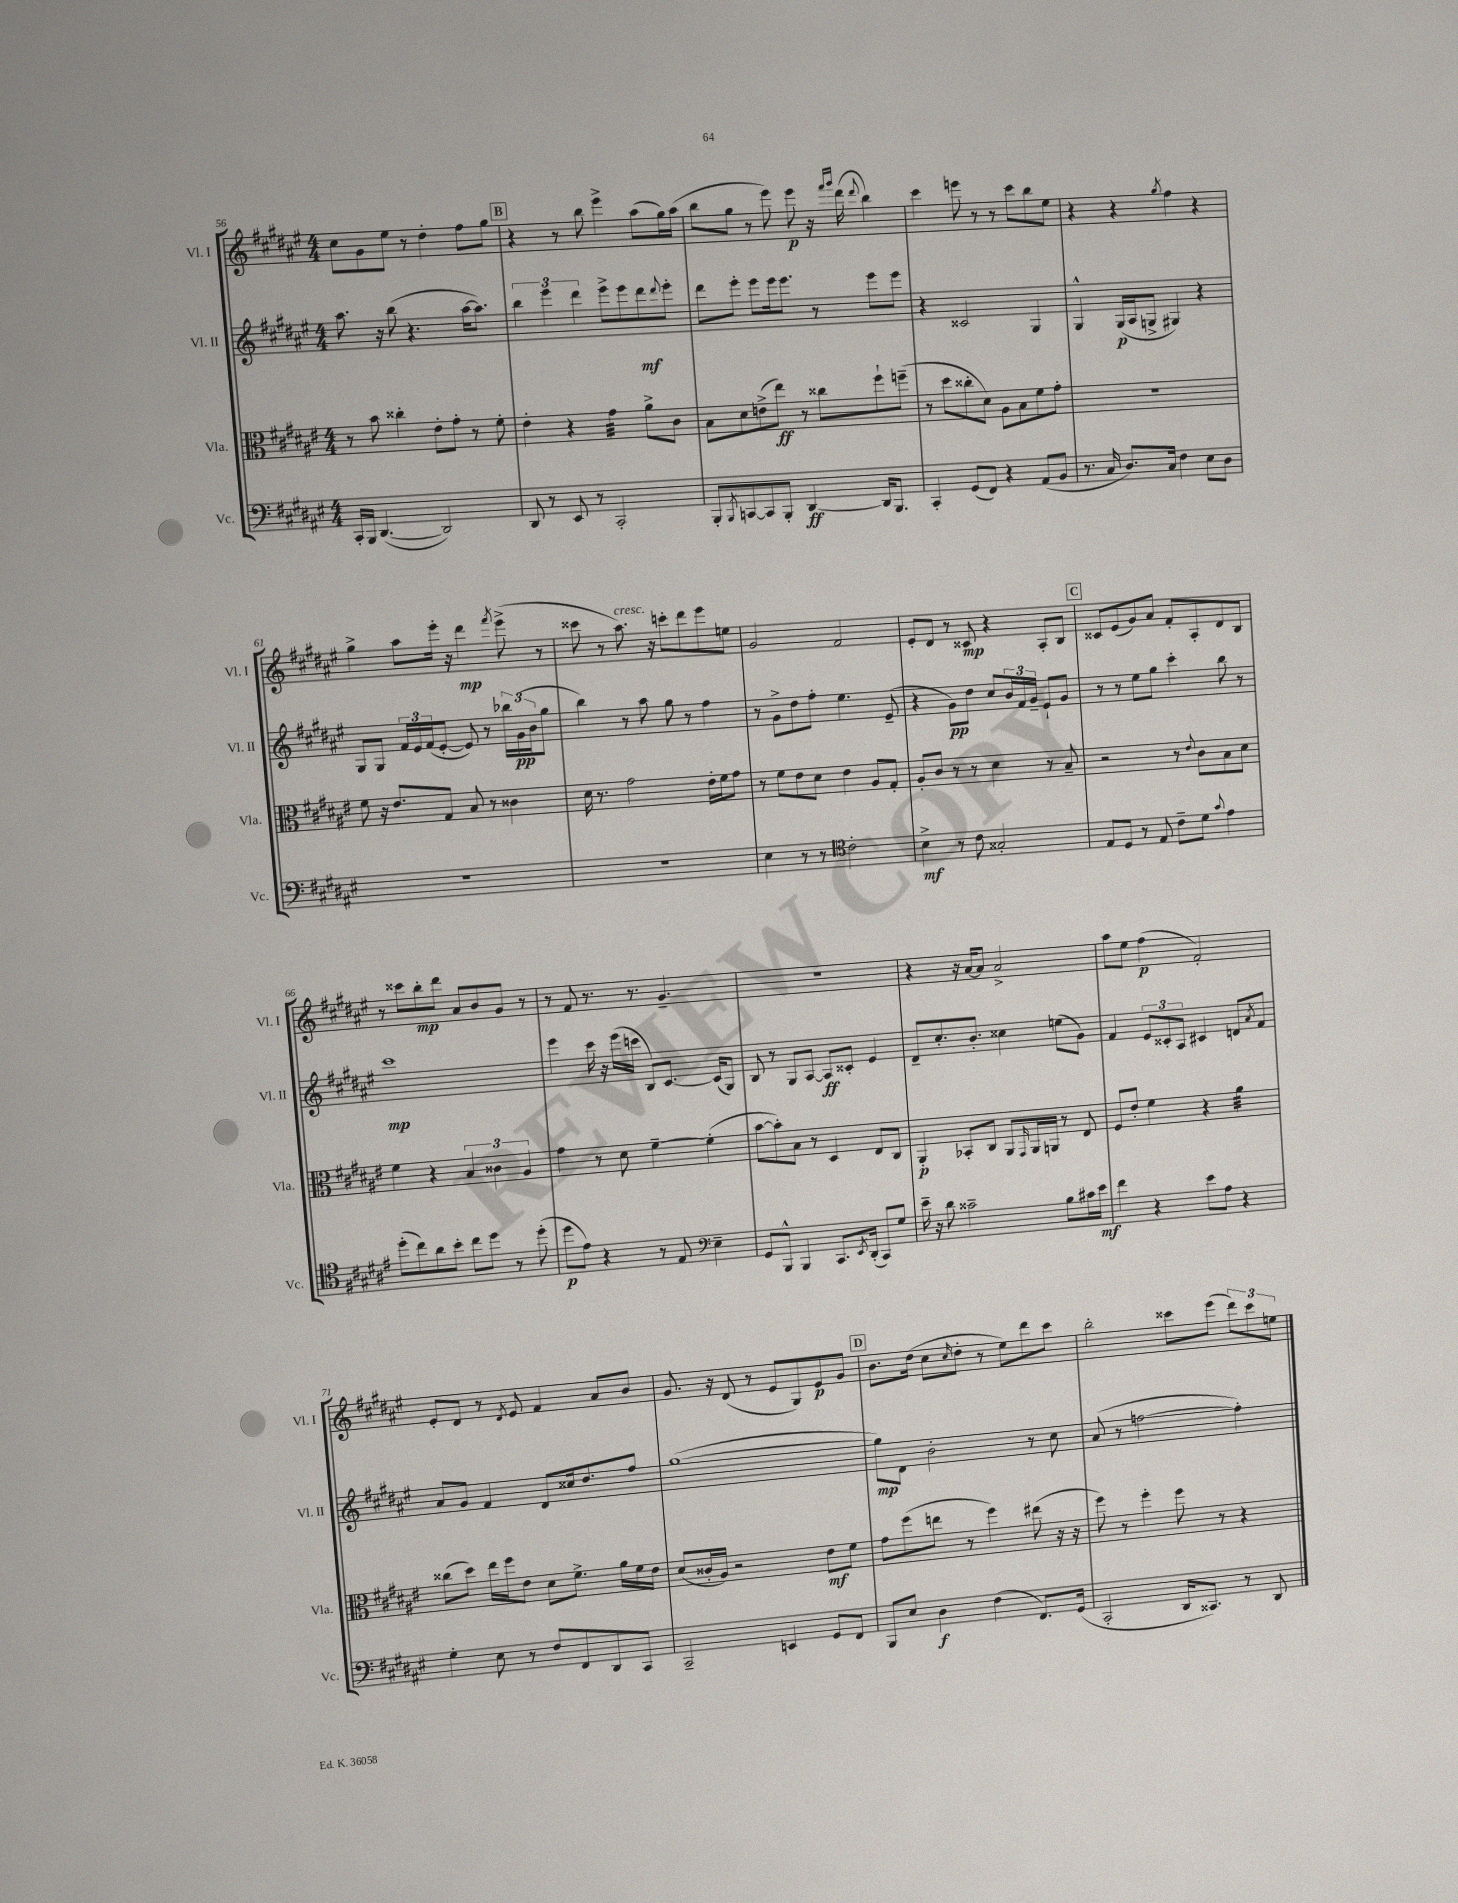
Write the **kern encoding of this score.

**kern	**dynam	**kern	**dynam	**kern	**dynam	**kern	**dynam
*part4	*part4	*part3	*part3	*part2	*part2	*part1	*part1
*staff4	*staff4	*staff3	*staff3	*staff2	*staff2	*staff1	*staff1
*I"Vc.	*	*I"Vla.	*	*I"Vl. II	*	*I"Vl. I	*
*I'Vc.	*	*I'Vla.	*	*I'Vl. II	*	*I'Vl. I	*
*clefF4	*	*clefC3	*	*clefG2	*	*clefG2	*
*k[f#c#g#d#a#e#]	*	*k[f#c#g#d#a#e#]	*	*k[f#c#g#d#a#e#]	*	*k[f#c#g#d#a#e#]	*
*M4/4	*	*M4/4	*	*M4/4	*	*M4/4	*
=56	=56	=56	=56	=56	=56	=56	=56
16CC#'/LL	.	8r	.	8.aa#\	.	8cc#\L	.
16BBB/JJ	.	.	.	.	.	.	.
([4.DD#/	.	8b\	.	.	.	8g#\	.
.	.	.	.	16r	.	.	.
.	.	4cc##X'\	.	(8bb\	.	8ee#\J	.
.	.	.	.	4.r	.	8r	.
2DD#/])	.	8e#'\L	.	.	.	4dd#'\	.
.	.	8g#'\J	.	.	.	.	.
.	.	8r	.	[16aa#\KL	.	8ff#\L	.
.	.	.	.	8.aa#\J])	.	.	.
.	.	8f#'\	.	.	.	8gg#\J	.
!!LO:REH:place=s1:t=B
=57	=57	=57	=57	=57	=57	=57	=57
8DD#/	.	4e#'\	.	6bb\	.	4r	.
8r	.	.	.	.	.	.	.
.	.	.	.	6eee#\	.	.	.
8EE#/	.	4r	.	.	.	8r	.
.	.	.	.	6ddd#\	.	.	.
8r	.	.	.	.	.	8bb\	.
*	*	*tremolo	*	*	*	*	*
2CC#'/	.	32g#\LLL	.	8eee#^\L	.	4eee#^\	.
.	.	32g#\	.	.	.	.	.
.	.	32g#\	.	.	.	.	.
.	.	32g#\	.	.	.	.	.
.	.	32g#\	.	8eee#\	.	.	.
.	.	32g#\	.	.	.	.	.
.	.	32g#\	.	.	.	.	.
.	.	32g#\JJJ	.	.	.	.	.
*	*	*Xtremolo	*	*	*	*	*
.	.	8a#^\L	.	8ddd#\	mf	(8aa#\L	.
.	.	.	.	8qqddd#/	.	.	.
.	.	8c#\J	.	8eee#'\J	.	16gg#\L)	.
.	.	.	.	.	.	(16aa#\JJ	.
=58	=58	=58	=58	=58	=58	=58	=58
8BBB'/L	.	8B\L	.	8ddd#\L	.	8bb\L	.
8qBBB/	.	.	.	.	.	.	.
[8CCn/	.	8d#\	.	8eee#'\J	.	8gg#\J	.
8CC/]	.	(8en^\	.	8eee#\L	.	8r	.
8BBB'/J	.	8ee#\J)	ff	16eee#\k	.	8eee#\)	.
.	.	.	.	8.eee#\J	.	.	.
[4DD#/	ff	8r	.	.	.	8eee#\	p
.	.	8cc##X\L	.	8r	.	16r	.
.	.	.	.	.	.	16qqfff#/LL	.
.	.	.	.	.	.	16qqggg#/JJ	.
.	.	.	.	.	.	(16ddd#\	.
.	.	.	.	.	.	8qqddd#/	.
16DD#/KL]	.	8ff#`\	.	8eee#\L	.	4bb\)	.
8.BBB/J	.	.	.	.	.	.	.
.	.	(8ffn~\J	.	8eee#\J	.	.	.
=59	=59	=59	=59	=59	=59	=59	=59
4CC#'/	.	8r	.	4r	.	4ccc#\	.
.	.	8dd#\L	.	.	.	.	.
(8GG#/L	.	8cc##X'\	.	2c##X/	.	8eeen\	.
8FF#/J)	.	8d#\J)	.	.	.	8r	.
4r	.	8A#\L	.	.	.	8r	.
.	.	8B\	.	.	.	8ccc#\L	.
(8AA#/L	.	8f#\	.	4G#/	.	8bb\	.
8BB/J	.	8g#'\J	.	.	.	8ee#\J	.
=60	=60	=60	=60	=60	=60	=60	=60
8.r	.	1r	.	4G#^^/	.	4r	.
16C#/	.	.	.	.	.	.	.
8.D#/L)	.	.	.	(16G#/LL	p	4r	.
.	.	.	.	16A#/J	.	.	.
.	.	.	.	8Gn^/J	.	.	.
16C#/Jk	.	.	.	.	.	.	.
.	.	.	.	.	.	8qgg#/	.
4F#\	.	.	.	4G#X/)	.	4ff#\	.
8E#\L	.	.	.	4r	.	4r	.
8D#\J	.	.	.	.	.	.	.
!!LO:LB:g=z
=61	=61	=61	=61	=61	=61	=61	=61
1r	.	8f#\	.	8G#/L	.	4gg#^\	.
.	.	16r	.	8G#/J	.	.	.
.	.	8.e#/L	.	.	.	.	.
.	.	.	.	24f#/LL	.	8aa#\L	.
.	.	.	.	24e#/	.	.	.
.	.	.	.	(24f#/J	.	.	.
.	.	8G#/J	.	[8e#'/J	.	16eee#'\Jk	.
.	.	.	.	.	.	16r	.
.	.	8B/	.	8e#/])	.	4ddd#\	mp
.	.	8r	.	8r	.	.	.
.	.	.	.	.	.	8qfff#/	.
.	.	4c##X\	.	24bb-X\LL	.	(8eee#^\	.
.	.	.	.	(24g#\	pp	.	.
.	.	.	.	24b\J	.	.	.
.	.	.	.	8gg#\J	.	8r	.
=62	=62	=62	=62	=62	=62	=62	=62
1r	.	16d#\	.	4bb\)	.	8ccc##X\	.
.	.	8.r	.	.	.	.	.
.	.	.	.	.	.	8r	.
!	!	!	!	!	!	!LO:TX:a:i:t=cresc.	!
.	.	2g#\	.	8r	.	8.aa#\)	.
.	.	.	.	8aa#\	.	.	.
.	.	.	.	.	.	16r	.
.	.	.	.	8gg#\	.	8cccn'\L	.
.	.	.	.	8r	.	8ddd#\	.
.	.	16e#'\LL	.	4ff#\	.	8eee#\	.
.	.	16f#\J	.	.	.	.	.
.	.	8g#\J	.	.	.	8een\J	.
=63	=63	=63	=63	=63	=63	=63	=63
4E#\	.	8r	.	8r	.	2g#/	.
.	.	8f#\L	.	8g#^\L	.	.	.
8r	.	8e#\	.	8dd#\	.	.	.
8r	.	8d#\J	.	8ff#'\J	.	.	.
*clefC4	*	*	*	*	*	*	*
2c#'\	.	4e#\	.	4.ee#\	.	2f#/	.
.	.	8A#/L	.	.	.	.	.
.	.	8G#'/J	.	(8e#~/	.	.	.
=64	=64	=64	=64	=64	=64	=64	=64
4B^\	mf	8A#'/L	.	4r	.	8e#'/L	.
.	.	8c#/J	.	.	.	8d#/J	.
8r	.	8r	.	8g#\L)	pp	8r	.
8c#\	.	8r	.	8dd#\J	.	8c##X/	mp
2G##X'/	.	4d#\	.	8cc#/L	.	4r	.
.	.	.	.	24b/L	.	.	.
.	.	.	.	24f#/	.	.	.
.	.	.	.	24g#~/JJ	.	.	.
.	.	8r	.	8e#`/L	.	8A#'/L	.
.	.	8B~/	.	8g#/J	.	8B/J	.
!!LO:REH:place=s1:t=C
=65	=65	=65	=65	=65	=65	=65	=65
8E#/L	.	2r	.	8r	.	8c##X/L	.
8D#/J	.	.	.	8r	.	(8e#/	.
8r	.	.	.	8ee#\L	.	8g#/)	.
8E#/	.	.	.	8gg#\J	.	8a#/J	.
8c#~\L	.	8r	.	4ccc#'\	.	8f#'/L	.
.	.	8qqe#/	.	.	.	.	.
8d#\J	.	8c#\L	.	.	.	8A#'/	.
8qqg#/	.	.	.	.	.	.	.
4e#\	.	8B\	.	8bb\	.	8d#/	.
.	.	8d#\J	.	8r	.	8B/J	.
!!LO:LB:g=z
=66	=66	=66	=66	=66	=66	=66	=66
(8dd#'\L	.	4f#\	.	1ccc#	mp	8r	.
8cc#\)	.	.	.	.	.	8ccc##X\L	.
8a#\	.	4r	.	.	.	8bb'\	mp
8b'\J	.	.	.	.	.	8ddd#\J	.
8cc#\L	.	6B/	.	.	.	8a#/L	.
8dd#\J	.	.	.	.	.	8b/	.
.	.	6c##X\	.	.	.	.	.
8r	.	.	.	.	.	8g#/J	.
.	.	6A#/	.	.	.	.	.
(8dd#'\	.	.	.	.	.	8r	.
=67	=67	=67	=67	=67	=67	=67	=67
8dd#\L	p	4g#\	.	4eee#\	.	8r	.
8e#\J)	.	.	.	.	.	8f#/	.
4r	.	8r	.	16ccc#\	.	8.r	.
.	.	.	.	16r	.	.	.
.	.	8d#\	.	(16eee#\LL	.	.	.
.	.	.	.	16cccn\JJ	.	8.r	.
8r	.	[4f#~\	.	8B/L)	.	.	.
8E#/	.	.	.	[8.c#/J	.	4.g#~/	.
*clefF4	*	*	*	*	*	*	*
4E#~\	.	(4f#'\]	.	.	.	.	.
.	.	.	.	(16c#/KL]	.	.	.
.	.	.	.	8G#/J)	.	.	.
=68	=68	=68	=68	=68	=68	=68	=68
8GG#/L	.	[8b\L	.	8B/	.	1r	.
8BBB^^/J	.	8b'\])	.	8r	.	.	.
4BBB/	.	8B\J	.	8G#/L	.	.	.
.	.	8r	.	[8A#/J	.	.	.
8.CC#/L	.	4D#/	.	8A#/L]	ff	.	.
.	.	.	.	8c##X'/J	.	.	.
8qEE#/	.	.	.	.	.	.	.
(16DD#'/Jk	.	.	.	.	.	.	.
8CC#/L)	.	8E#/L	.	4e#/	.	.	.
8G#/J	.	8C#/J	.	.	.	.	.
=69	=69	=69	=69	=69	=69	=69	=69
16e#~\	.	4AA#'/	p	8d#~/L	.	4r	.
16r	.	.	.	.	.	.	.
8d#\	.	.	.	8.cc#'/	.	.	.
2c##X~\	.	8BB-X'/L	.	.	.	16r	.
.	.	.	.	8.b'/J	.	[16a#/KL	.
.	.	8C#/J	.	.	.	8a#/J]	.
.	.	8AA#/L	.	4cc##X\	.	2a#^/	.
.	.	16qqGG#/	.	.	.	.	.
.	.	16AA#/L	.	.	.	.	.
.	.	16AAn/JJ	.	.	.	.	.
8B\L	.	8r	.	(8een\L	.	.	.
16c#X\L	.	8E#/	.	8g#\J)	.	.	.
16e#\JJ	mf	.	.	.	.	.	.
=70	=70	=70	=70	=70	=70	=70	=70
4f#\	.	8F#/L	.	4f#/	.	8aa#\L	.
.	.	8e#'/J	.	.	.	8ee#\J	.
4r	.	4f#\	.	12e#/L	.	(4ff#\	p
.	.	.	.	12c##X'/	.	.	.
.	.	.	.	12A#/J	.	.	.
8e#\L	.	4r	.	4c#X/	.	2f#'/)	.
8A#\J	.	.	.	.	.	.	.
*	*	*tremolo	*	*	*	*	*
4r	.	32a#\LLL	.	8dn/L	.	.	.
.	.	32a#\	.	.	.	.	.
.	.	32a#\	.	.	.	.	.
.	.	32a#\	.	.	.	.	.
.	.	.	.	8qa#/	.	.	.
.	.	32a#\	.	8f#/J	.	.	.
.	.	32a#\	.	.	.	.	.
.	.	32a#\	.	.	.	.	.
.	.	32a#\JJJ	.	.	.	.	.
*	*	*Xtremolo	*	*	*	*	*
!!LO:LB:g=z
=71	=71	=71	=71	=71	=71	=71	=71
4G#'\	.	(8cc##X\L	.	8a#/L	.	8e#'/L	.
.	.	8dd#\J)	.	8g#/J	.	8d#/J	.
8E#\	.	16ee#\LL	.	4f#/	.	8r	.
.	.	16ff#\J	.	.	.	.	.
.	.	.	.	.	.	8qd#/	.
8r	.	8e#\J	.	.	.	8e#/	.
8F#/L	.	8d#\L	.	8d#/L	.	4f#/	.
8FF#/	.	8.f#^\J	.	16cc##X/k	.	.	.
.	.	.	.	8.dd#/	.	.	.
8DD#/	.	.	.	.	.	8a#/L	.
.	.	16a#\LL	.	.	.	.	.
8CC#/J	.	16f#\	.	8ff#/J	.	8b/J	.
.	.	16e#\JJ	.	.	.	.	.
=72	=72	=72	=72	=72	=72	=72	=72
2CC#~/	.	(8d#/L	.	([1gg#	.	8.g#/	.
.	.	16c##X'/L	.	.	.	.	.
.	.	16A#/JJ)	.	.	.	16r	.
.	.	2r	.	.	.	(8d#/	.
.	.	.	.	.	.	8r	.
4EEn/	.	.	.	.	.	8e#/L	.
.	.	.	.	.	.	8G#/)	.
8GG#/L	.	8e#\L	mf	.	.	8e#/	p
8FF#/J	.	8f#\J	.	.	.	8g#/J	.
!!LO:REH:place=s1:t=D
=73	=73	=73	=73	=73	=73	=73	=73
8BBB/L	.	8g#\L	.	8gg#\L])	mp	8.b\L	.
8E#/J	.	(8ff#\	.	8d#\J	.	.	.
.	.	.	.	.	.	(16dd#\Jk	.
4D#\	f	8een\J	.	2b'\	.	8cc#\L	.
.	.	.	.	.	.	16qqcc#/	.
.	.	8r	.	.	.	8dd#'\J	.
(4F#\	.	4ff#\)	.	.	.	8r	.
.	.	.	.	.	.	8ee#\L)	.
8.FF#/L)	.	(8ee#X\	.	8r	.	8ddd#\	.
.	.	16r	.	8cc#\	.	8ccc#\J	.
(16GG#/Jk	.	16r	.	.	.	.	.
=74	=74	=74	=74	=74	=74	=74	=74
2CC#'/	.	8ff#\)	.	(8a#/	.	2bb'\	.
.	.	8r	.	8r	.	.	.
.	.	4ff#'\	.	[2ffn\	.	.	.
16DD#/KL	.	8ff#\	.	.	.	8ccc##X\L	.
8.CC##X/J)	.	.	.	.	.	.	.
.	.	8r	.	.	.	(8eee#\J	.
8r	.	4r	.	4ff'\])	.	12ddd#\L)	.
.	.	.	.	.	.	12ccc##\	.
8DD#/	.	.	.	.	.	.	.
.	.	.	.	.	.	12een\J	.
==	==	==	==	==	==	==	==
*-	*-	*-	*-	*-	*-	*-	*-
